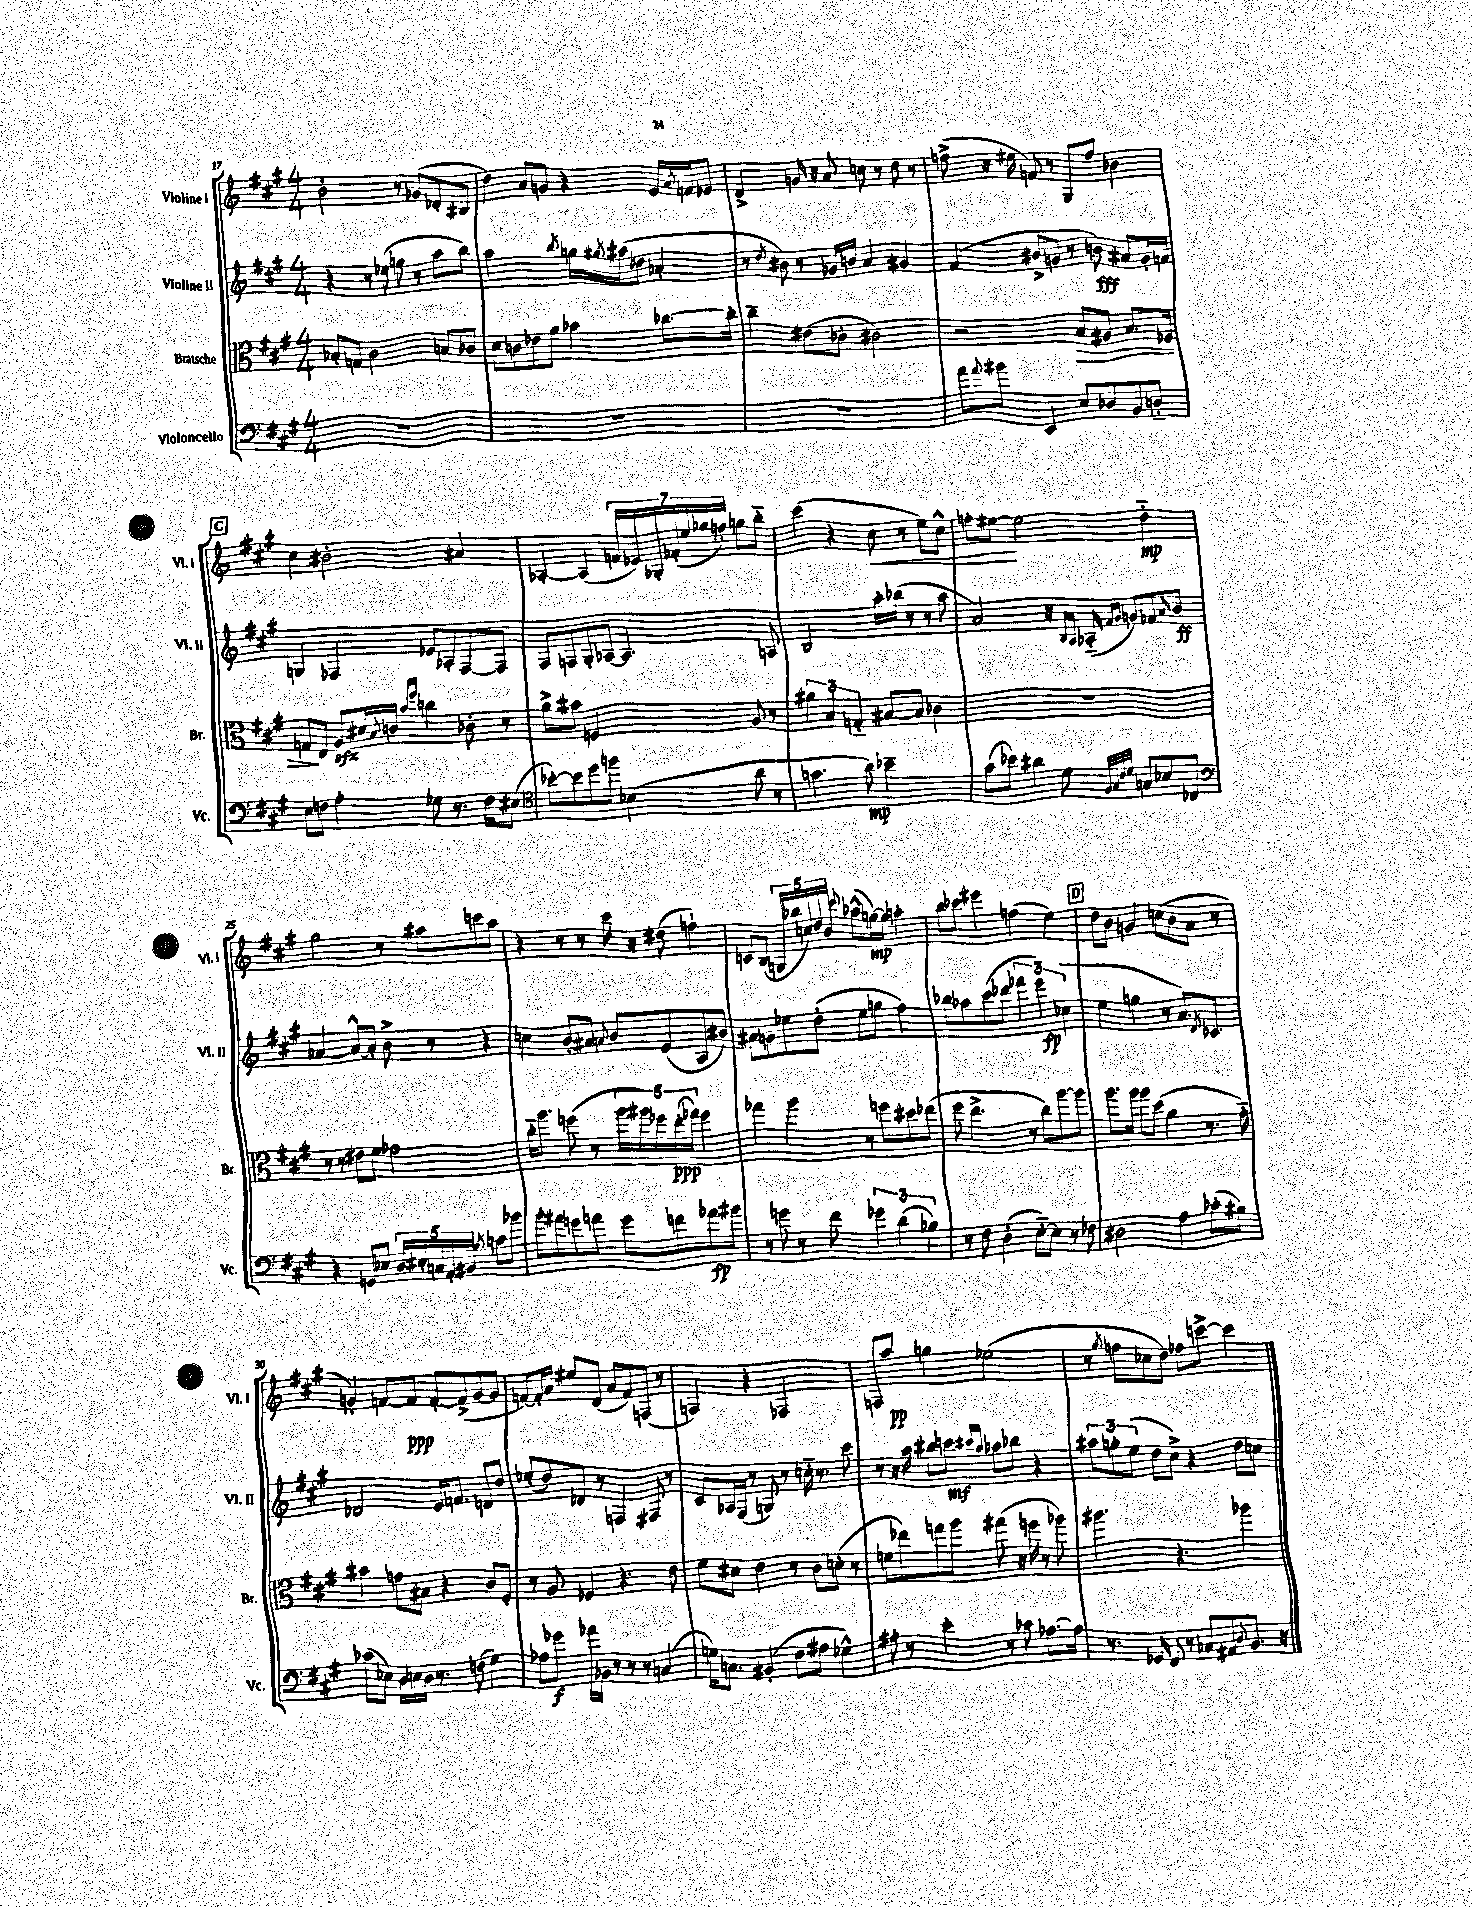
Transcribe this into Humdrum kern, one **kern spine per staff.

**kern	**kern	**kern	**kern
*staff4	*staff3	*staff2	*staff1
*clefF4	*clefC3	*clefG2	*clefG2
*k[f#c#g#]	*k[f#c#g#]	*k[f#c#g#]	*k[f#c#g#]
*M4/4	*M4/4	*M4/4	*M4/4
1r	8B-'	4r	2b'
.	8G	.	.
.	2c#	8r	.
.	.	(8ee-	.
.	.	8gg	8r
.	.	8r	(8g-
.	8B	8aa	8d-'
.	8c-	8bb)	8B#
=	=	=	=
1r	8d	2aa	4dd)
.	8c	.	.
.	8e-	.	8a
.	8a	.	8g
.	.	8qbb	.
.	4b-	16gg	4r
.	.	8qgg#	.
.	.	(16aa#	.
.	.	8dd-	.
.	[8.cc-	4a-'	16e
.	.	.	8qa
.	.	.	16f
.	.	.	8e-
.	16cc-']	.	.
=	=	=	=
1r	4cc#~	8r	4d^
.	.	8qdd	.
.	.	8b#)	.
.	(8e#	8r	16g
.	.	.	16r
.	8c-'	16g-	8a
.	.	16b	.
.	2c#)	4a	8cc
.	.	.	8r
.	.	4g#	8dd
.	.	.	8r
=	=	=	=
8a	2r	(4f#	(8ff^
8qqa	.	.	.
8b#	.	.	16r
.	.	.	16ee#
4EE	.	8b#^	8f)
.	.	8g	8r
8E	8B	8r	8G#
8D-	8A#	8b)	8ff
8BB	8.B	8a#	4b-
8D'~	.	16g'	.
.	16F-	16f	.
=	=	=	=
8E	8G	4G	4cc#
8F	8E	.	.
4A'	8A	4F-	2b#'
.	16d#	.	.
.	8qB	.	.
.	16c	.	.
.	16qqb	.	.
.	16qqff#	.	.
8G-	4cc	8e-	.
8.r	.	8A-'	.
.	8c-'	[8F-	4a#
16F	.	.	.
(8E#	8r	8F-]	.
=	=	=	=
*clefC4	*	*	*
[8b-')	8a^	8F#	[4A-'
8b-]	8b#	8F	.
8dd	2F	8G#'	(4A-]
8ff	.	[8A-	.
(4B-	.	4.A-]	28f
.	.	.	28e-)
.	.	.	28G-'
.	.	.	(28f-'
.	.	.	28ee
.	.	.	28gg-
.	.	.	28ff')
8a	8A	.	8gg
8r	8r	8A	8bb'~
=	=	=	=
4.g	6a#	2B	(4ccc#
.	6B	.	.
.	.	.	4r
.	6G'~	.	.
8a)	.	.	.
2b-~	[8B#	16aa'	8cc#
.	.	(16bb-	.
.	8B#]	8r	8r
.	4c-	8r	8ee)
.	.	8aa	8cc#^^
=	=	=	=
(8g#	1r	2a)	8ff'
8b-)	.	.	[8ee#
4a#	.	.	2ee#]
8d	.	16r	.
.	.	16qqB	.
.	.	16qqA	.
.	.	(16A-'~	.
32qqF#	.	.	.
32qqG#	.	.	.
32qqc#	.	16qqf#	.
32qqd	.	16qqg#	.
8G	.	8g)	.
8B-	.	8f-	4dd'~
.	.	16qqa	.
8C-	.	8b	.
=	=	=	=
*clefF4	*	*	*
4r	8r	[4a-	2gg#
.	8r	.	.
8GG	8e#	8a-^^_	.
8E-	8f#	8a-']	.
20D	2g-	8b^	8r
20E#'	.	.	.
20C	.	.	.
.	.	8r	8aa#
20AA'	.	.	.
20BB#	.	.	.
8qB	.	.	.
8c	.	4r	8ccc
8b-	.	.	8aa#
=	=	=	=
8b'	16cc#'~	4cc	4r
.	8.aa	.	.
8a#	.	.	.
8g	(8ff	8b'	8r
8a	8r	8a#	8r
.	.	8qqa	.
8g	20aa	8b	16ccc#
.	20aa#)	.	.
.	.	.	16r
.	20ff-	.	.
8f	.	(8e	(8dd#
.	(20ee'	.	.
.	20gg-)	.	.
8a-	4ff-	8A	4ff`)
8b#	.	8b#)	.
=	=	=	=
8r	4gg-	8a#	8c
8g	.	8g	(8B
8r	4aa	8ee-	20G
.	.	.	20bb-
.	.	.	20cc)
8f#	.	(8dd'	.
.	.	.	20dd
.	.	.	20b
.	.	.	8qqccc#
6g-	8r	8ee-	(8aa-^^
.	8ff	8gg	[16gg)
(6d	.	.	.
.	.	.	16gg]
.	8dd#	4ff#)	4aa'
6B-)	.	.	.
.	(8ee-	.	.
=	=	=	=
8r	8ff#	8bb-	8bb
8F#	4.ee^	8aa-	8ccc-
(4D'	.	(8ccc#	4eee#
.	.	8ddd-	.
[8E'~)	8r	6fff-	(4ff
8E]	8cc#)	.	.
.	.	6eee)	.
8r	[8aa	.	4ee)
.	.	(6cc-	.
8F-	8aa]	.	.
=	=	=	=
2D#	8.aa	4ee	8dd
.	.	.	8b
.	16aa	.	.
.	8aa	4gg	4g
.	(8dd	.	.
4A	4a	8r	(8cc
.	.	8.a)	8b
(8c-'	8.r	.	8a
.	.	8qd	.
.	.	8.c-	.
8B#)	.	.	8r
.	16g#'~)	.	.
=	=	=	=
(8c-	4b#	2d-	4g')
8E-)	.	.	.
16D	8g	.	[8f
16E	.	.	.
16D	8B#	.	8f]
8.r	.	.	.
.	4r	16e	[8f'
.	.	8.f	.
(8F	.	.	(8f^]
4G#)	8c#	8d	[8g
.	8F#'	8dd	8g]
=	=	=	=
8A-	8r	(8ee-'	[8f)
8g-	8A	8dd)	16f']
.	.	.	16a
16a-	4F-	8d-	8ee#
16BB-	.	.	.
8r	.	8r	(8d
8r	4.r	4F	8a
8r	.	.	8f)
(4C	.	8F#	(8F
.	8e	8r	8r
=	=	=	=
16G)	8f#	8c#	4F)
8.C	.	.	.
.	8d#	16A-	.
.	.	(16F#	.
(4BB#'	4e	8r	4r
.	.	8G)	.
8F#	8r	8r	2F-
8A#	8c#	16cc'~	.
.	.	8.r	.
4G-^^)	(8d'	.	.
.	8r	8ccc#	.
=	=	=	=
8A#'	8f	8r	8F
8r	8ee-)	16r	8aa
.	.	16aa	.
4e'	8gg	8bb#	4gg
.	8aa	8ccc	.
.	.	16qqccc#	.
.	.	16qqaa	.
8r	(8gg#	8aa-	(2ee-
8c-	16r	8bb-	.
.	16ff	.	.
[8.A-	8r	4r	.
.	8aa-)	.	.
16A-]	.	.	.
=	=	=	=
8.r	4.aa#	12aa#	8r
.	.	12gg'	.
.	.	.	8qgg#
.	.	.	8ff
.	.	(12ee	.
16GG-	.	.	.
8FF#	.	8dd	8cc-
8r	4.r	8cc#^)	8dd)
8C-	.	4r	8ff-
8AA#	.	.	[8ccc^
8qqD	.	.	.
8.BB	4aa-	8dd	4ccc]
.	.	8cc	.
16r	.	.	.
==	==	==	==
*-	*-	*-	*-
